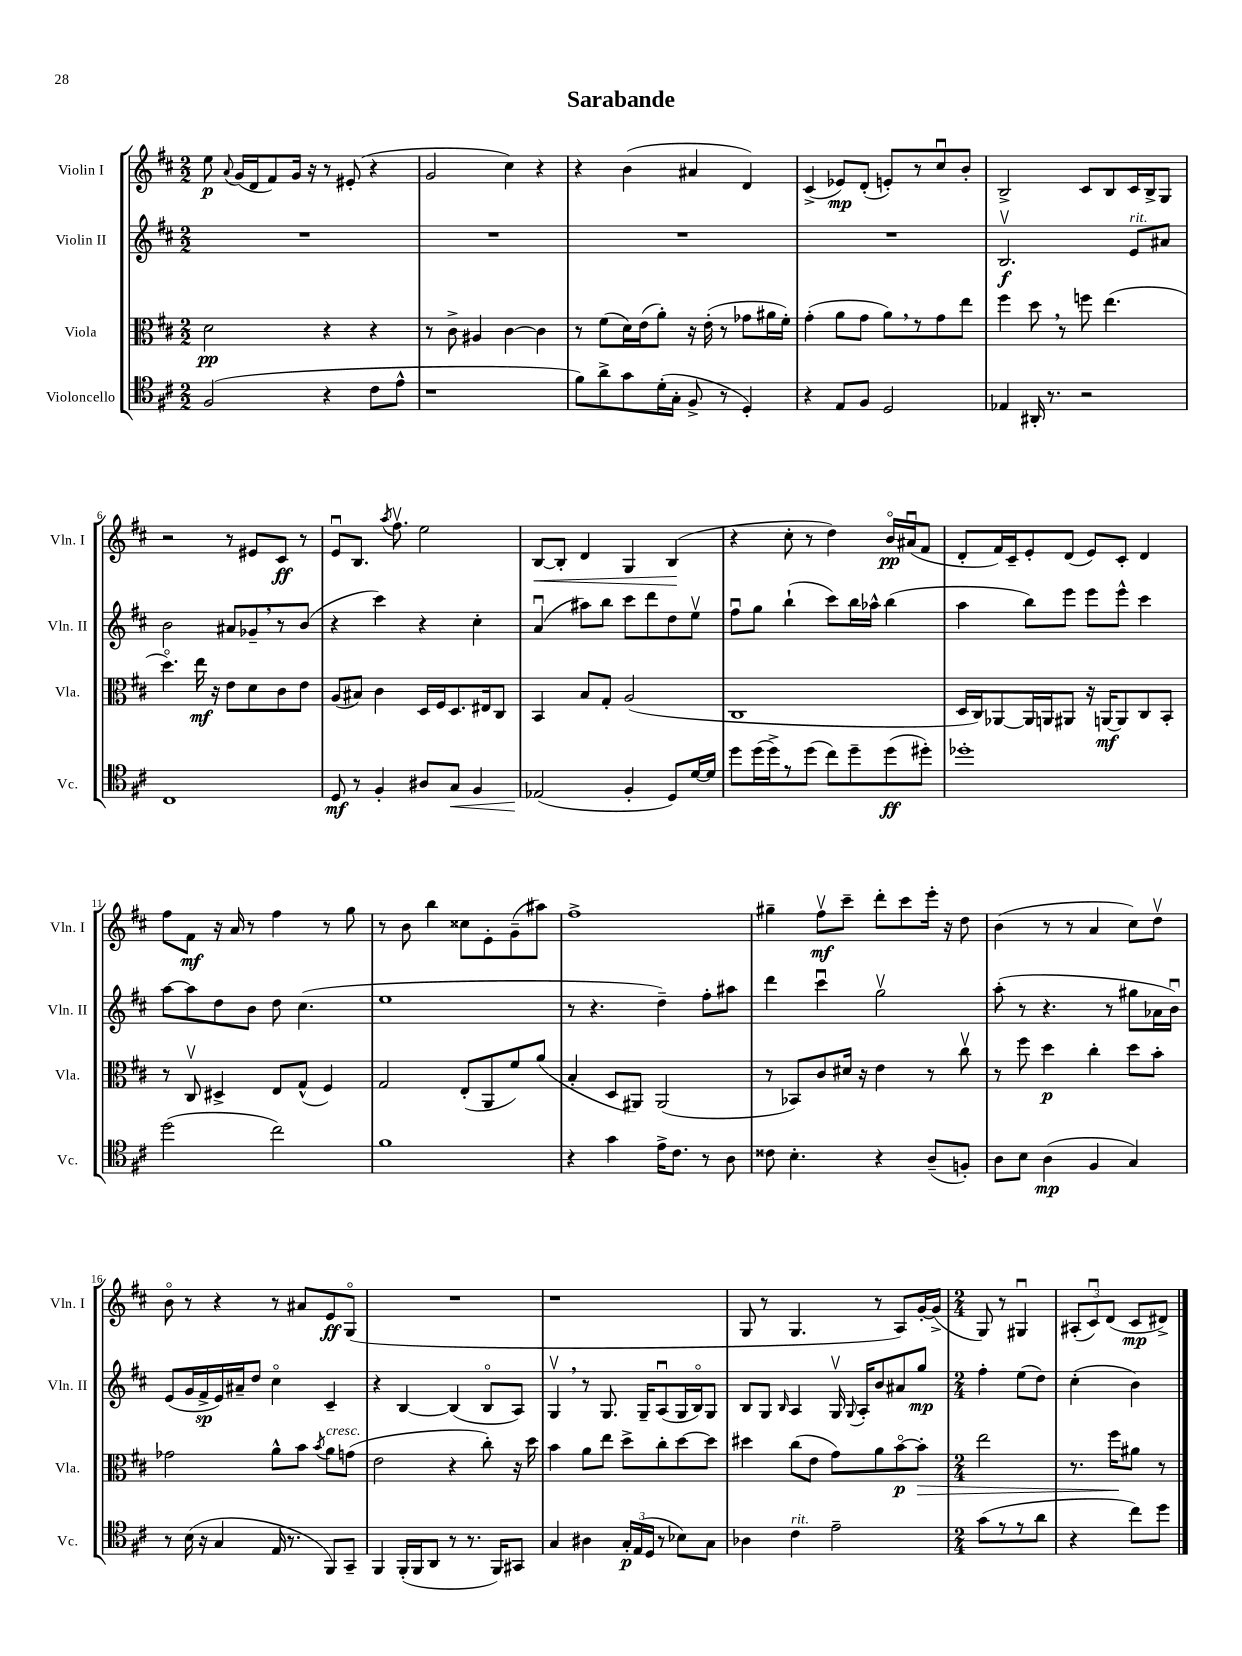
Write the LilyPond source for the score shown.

\header { title = "Sarabande" }
<<
\new StaffGroup <<
\new Staff = "s0" \with { instrumentName = "Violin I" shortInstrumentName = "Vln. I" } {
    \clef treble \key d \major \numericTimeSignature \time 2/2
    \autoBeamOff e''8\p \appoggiatura { a'8 } g'16[( d'16 fis'8) g'16] r16 r8 eis'8-.( r4 |
    g'2 cis''4) r4 |
    r4 b'4( ais'4 d'4) |
    cis'4->( ees'8[\mp) d'8]-.( e'8[-.) r8 cis''8\downbow b'8]-. |
    b2-> cis'8[ b8 cis'16 b16-> g8] |
    r2 r8 eis'8[ cis'8]\ff r8 |
    e'8[\downbow b8.] \acciaccatura { a''8 } fis''8.\upbow e''2 |
    b8[~\< b8]-. d'4 g4 b4\!( |
    r4 cis''8-. r8 d''4) b'16[\flageolet\pp ais'16\downbow( fis'8] |
    d'8[-. fis'16) cis'16-- e'8-. d'8]( e'8[) cis'8]-. d'4 |
    fis''8[ fis'8]\mf r16 a'16 r8 fis''4 r8 g''8 |
    r8 b'8 b''4 cisis''8[ e'8-. g'8--( ais''8]) |
    fis''1-> |
    gis''4-- fis''8[\upbow\mf cis'''8]-- d'''8[-. cis'''8 e'''16]-. r16 d''8 |
    b'4( r8 r8 a'4 cis''8[) d''8]\upbow |
    b'8\flageolet r8 r4 r8 ais'8[ e'8\ff g8]\flageolet( |
    R1 |
    r1 |
    g8 r8 g4. r8 a8[) g'16~-. g'16]->( |
    \numericTimeSignature \time 2/4 g8) r8 gis4\downbow |
    \tuplet 3/2 { ais8[-.( cis'8\downbow) d'8]( } cis'8[\mp dis'8]->) \bar "|." |
}
\new Staff = "s1" \with { instrumentName = "Violin II" shortInstrumentName = "Vln. II" } {
    \clef treble \key d \major \numericTimeSignature \time 2/2
    \autoBeamOff R1 |
    R1 |
    R1 |
    R1 |
    b2.\upbow\f e'8[^\markup { \italic "rit." } ais'8] |
    b'2 ais'8[ ges'8-- \breathe r8 b'8]( |
    r4 cis'''4) r4 cis''4-. |
    a'4\downbow( ais''8[) b''8] cis'''8[ d'''8 d''8 e''8]\upbow |
    fis''8[\downbow g''8] b''4-!( cis'''8[) b''16 aes''16]-^ b''4( |
    a''4 b''8[) e'''8] e'''8[ e'''8]-^ cis'''4 |
    a''8[~ a''8 d''8 b'8] d''8 cis''4.( |
    e''1 |
    r8 r4. d''4--) fis''8[-. ais''8] |
    d'''4 cis'''4\downbow g''2\upbow |
    a''8-.( r8 r4. r8 gis''8[ aes'16 b'16]\downbow) |
    e'8[( g'16 fis'16->\sp e'16) ais'16-- d''8] cis''4\flageolet cis'4-- |
    r4 b4~ b4( b8[\flageolet a8]) |
    g4\upbow \breathe r8 g8. g16[-- a8\downbow( g16 b16\flageolet) g8] |
    b8[ g8] \grace { b16 } a4 g16\upbow \appoggiatura { g8 } a16[-. b'8 ais'8 g''8]\mp |
    \numericTimeSignature \time 2/4 fis''4-. e''8[( d''8]) |
    cis''4-.( b'4) \bar "|." |
}
\new Staff = "s2" \with { instrumentName = "Viola" shortInstrumentName = "Vla." } {
    \clef alto \key d \major \numericTimeSignature \time 2/2
    \autoBeamOff d'2\pp r4 r4 |
    r8 cis'8-> ais4 cis'4~ cis'4 |
    r8 fis'8[( d'16) e'16( a'8]-.) r16 e'16-.( r8 ges'8[ ais'16 fis'16]-.) |
    g'4-.( a'8[ g'8] a'8[) \breathe r8 g'8 e''8] |
    fis''4 d''8 \breathe r8 f''8 e''4.( |
    d''4.\flageolet) e''16\mf r16 e'8[ d'8 cis'8 e'8] |
    a8[( bis8]) cis'4 d16[ fis16 d8. eis16 cis8] |
    b,4 b8[ g8]-. a2( |
    cis1 |
    d16[ cis16) aes,8~ aes,16 a,16 ais,8] r16 a,16[~\mf a,8 cis8 b,8]-. |
    r8 cis8\upbow dis4-> e8[ g8]-^( fis4) |
    g2 e8[-.( a,8 fis'8) a'8]( |
    b4-. d8[ ais,8]) ais,2( |
    r8 bes,8[) cis'8 dis'16] r16 e'4 r8 cis''8\upbow |
    r8 fis''8 d''4\p cis''4-. d''8[ b'8]-. |
    ges'2 a'8[-^ b'8] \acciaccatura { b'8 } a'8[^\markup { \italic "cresc." } g'8]( |
    e'2 r4 cis''8-.) r16 d''16 |
    b'4 a'8[ e''8] d''8[-> cis''8-. d''8~ d''8] |
    dis''4 cis''8[( e'8] g'8[) a'8 b'8~\flageolet\p b'8]-.\> |
    \numericTimeSignature \time 2/4 e''2 |
    r8. fis''16[\! ais'8] r8 \bar "|." |
}
\new Staff = "s3" \with { instrumentName = "Violoncello" shortInstrumentName = "Vc." } {
    \clef tenor \key d \major \numericTimeSignature \time 2/2
    \autoBeamOff fis2( r4 cis'8[ e'8]-^ |
    r1 |
    fis'8[) a'8-> g'8 d'16-.( g16]-. fis8-> r8 d4-.) |
    r4 e8[ fis8] d2 |
    ees4 ais,16-. r8. r2 |
    cis1 |
    d8\mf r8 fis4-. ais8[ g8]\< fis4 |
    ees2\!( fis4-. d8[) d'16~ d'16] |
    d''8[ d''16( d''16->) r8 d''8]( cis''8[) d''8-- d''8\ff( dis''8]-.) |
    des''1-. |
    d''2( cis''2) |
    fis'1 |
    r4 g'4 e'16[-> cis'8.] r8 a8 |
    cisis'8 b4.-. r4 a8[--( f8]-.) |
    a8[ b8] a4\mp( fis4 g4) |
    r8 b16( r16 g4 e16 r8. fis,8[) g,8]-- |
    fis,4 fis,16[-.( fis,16 a,8] r8 r8. fis,16[) gis,8] |
    g4 ais4 \tuplet 3/2 { g16[-.\p e16( d16] } r8 bes8[) g8] |
    aes4 cis'4^\markup { \italic "rit." } e'2-- |
    \numericTimeSignature \time 2/4 g'8[( r8 r8 a'8] |
    r4 cis''8[) d''8] \bar "|." |
}
>>
>>
